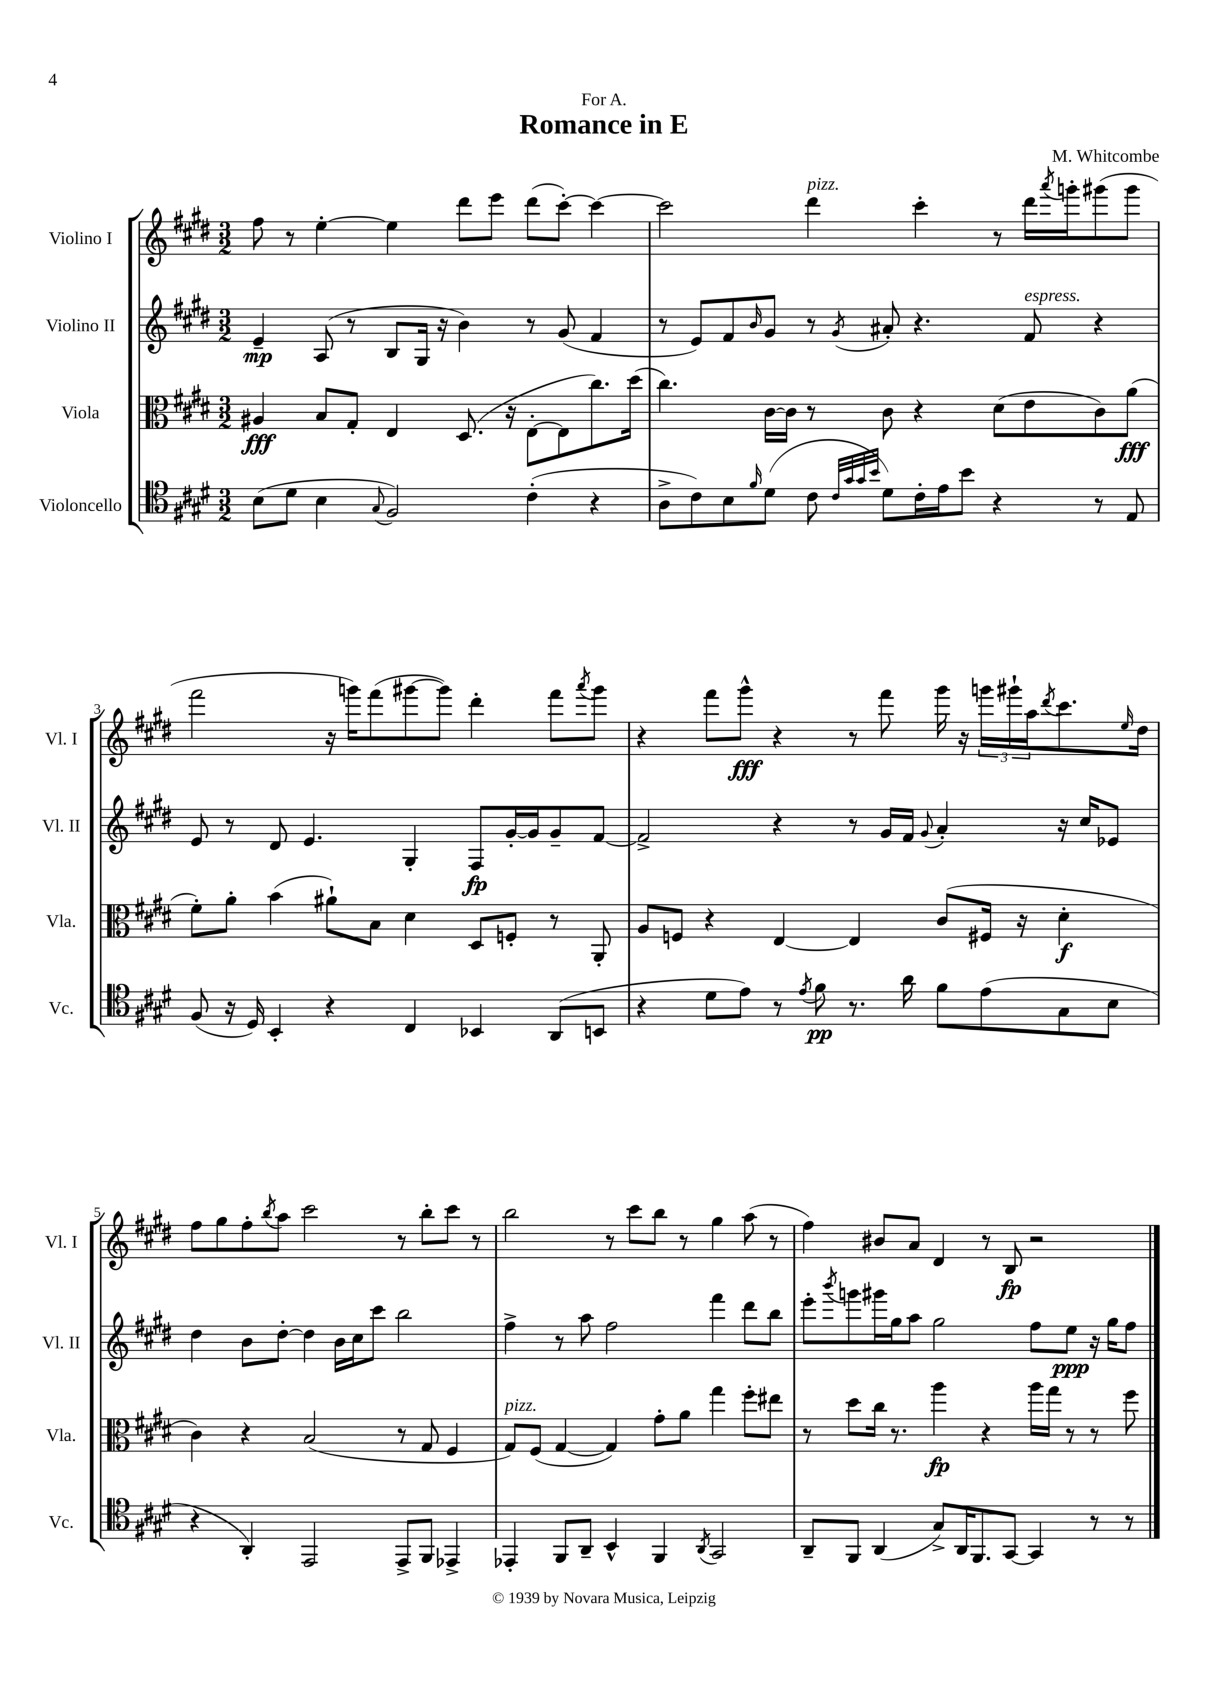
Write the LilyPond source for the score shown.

\header { title = "Romance in E" composer = "M. Whitcombe" dedication = "For A." }
<<
\new StaffGroup <<
\new Staff = "s0" \with { instrumentName = "Violino I" shortInstrumentName = "Vl. I" } {
    \clef treble \key e \major \numericTimeSignature \time 3/2
    fis''8 r8 e''4~-. e''4 dis'''8 e'''8 dis'''8( cis'''8~-.) cis'''4~ |
    cis'''2 dis'''4^\markup { \italic "pizz." } cis'''4-. r8 dis'''16 \acciaccatura { a'''8 } g'''16-. gis'''8( gis'''8 |
    fis'''2 r16 g'''16) fis'''8( gis'''8~ gis'''8) dis'''4-. fis'''8 \acciaccatura { a'''8 } gis'''8 |
    r4 fis'''8 gis'''8-^\fff r4 r8 fis'''8 gis'''16 r16 \tuplet 3/2 { g'''16 gis'''16-! a''16 } \acciaccatura { dis'''8 } cis'''8. \grace { e''16 } dis''16 |
    fis''8 gis''8 fis''8-. \acciaccatura { b''8 } a''8 cis'''2 r8 b''8-. cis'''8 r8 |
    b''2 r8 cis'''8 b''8 r8 gis''4 a''8( r8 |
    fis''4) bis'8 a'8 dis'4 r8 b8\fp r2 \bar "|." |
}
\new Staff = "s1" \with { instrumentName = "Violino II" shortInstrumentName = "Vl. II" } {
    \clef treble \key e \major \numericTimeSignature \time 3/2
    e'4--\mp a8( r8 b8 gis16 r16 b'4) r8 gis'8( fis'4 |
    r8 e'8) fis'8 \grace { b'16 } gis'8 r8 \acciaccatura { gis'8 } ais'8-. r4. fis'8^\markup { \italic "espress." } r4 |
    e'8 r8 dis'8 e'4. gis4-. fis8\fp gis'16~-. gis'16 gis'8-- fis'8~ |
    fis'2-> r4 r8 gis'16 fis'16 \appoggiatura { gis'8 } a'4-. r16 cis''16 ees'8 |
    dis''4 b'8 dis''8~-. dis''4 b'16 cis''16 cis'''8 b''2 |
    fis''4-> r8 a''8 fis''2 fis'''4 dis'''8 b''8 |
    e'''8-. \acciaccatura { b'''8 } g'''8 gis'''16 gis''16 a''8 gis''2 fis''8 e''8\ppp r16 gis''16 fis''8 \bar "|." |
}
\new Staff = "s2" \with { instrumentName = "Viola" shortInstrumentName = "Vla." } {
    \clef alto \key e \major \numericTimeSignature \time 3/2
    ais4\fff b8 gis8-. e4 dis8.( r16 e8~-. e8 cis''8.) dis''16( |
    cis''4.) cis'16~ cis'16 r8 cis'8 r4 dis'8( e'8 cis'8) a'8\fff( |
    fis'8-.) a'8-. b'4( ais'8-!) b8 dis'4 dis8 f8-. r8 a,8-. |
    a8 f8 r4 e4~ e4 cis'8( fis16 r16 dis'4-.\f |
    cis'4) r4 b2( r8 gis8 fis4 |
    gis8^\markup { \italic "pizz." }) fis8( gis4~ gis4) gis'8-. a'8 gis''4 fis''8-. eis''8 |
    r8 dis''8 cis''16 r8. a''4\fp r4 a''16 gis''16 r8 r8 fis''8 \bar "|." |
}
\new Staff = "s3" \with { instrumentName = "Violoncello" shortInstrumentName = "Vc." } {
    \clef tenor \key e \major \numericTimeSignature \time 3/2
    b8( dis'8 b4 \appoggiatura { gis8 } fis2) cis'4-.( r4 |
    a8-> cis'8) b8 \grace { fis'16 } dis'8( cis'8 \grace { cis'32 gis'32 gis'32 b'32 } dis'8) cis'16-. e'16 b'8 r4 r8 e8 |
    fis8( r16 dis16) b,4-. r4 cis4 bes,4 a,8( b,8 |
    r4 dis'8 e'8) r8 \acciaccatura { e'8 } fis'8\pp r8. a'16 fis'8 e'8( gis8 b8 |
    r4 a,4-.) e,2 e,8-> fis,8 ees,4-> |
    ees,4-. fis,8 a,8-- b,4-^ fis,4 \acciaccatura { a,8 } gis,2 |
    a,8-- fis,8 a,4( gis8->) a,16 fis,8. gis,8~ gis,4 r8 r8 \bar "|." |
}
>>
>>
